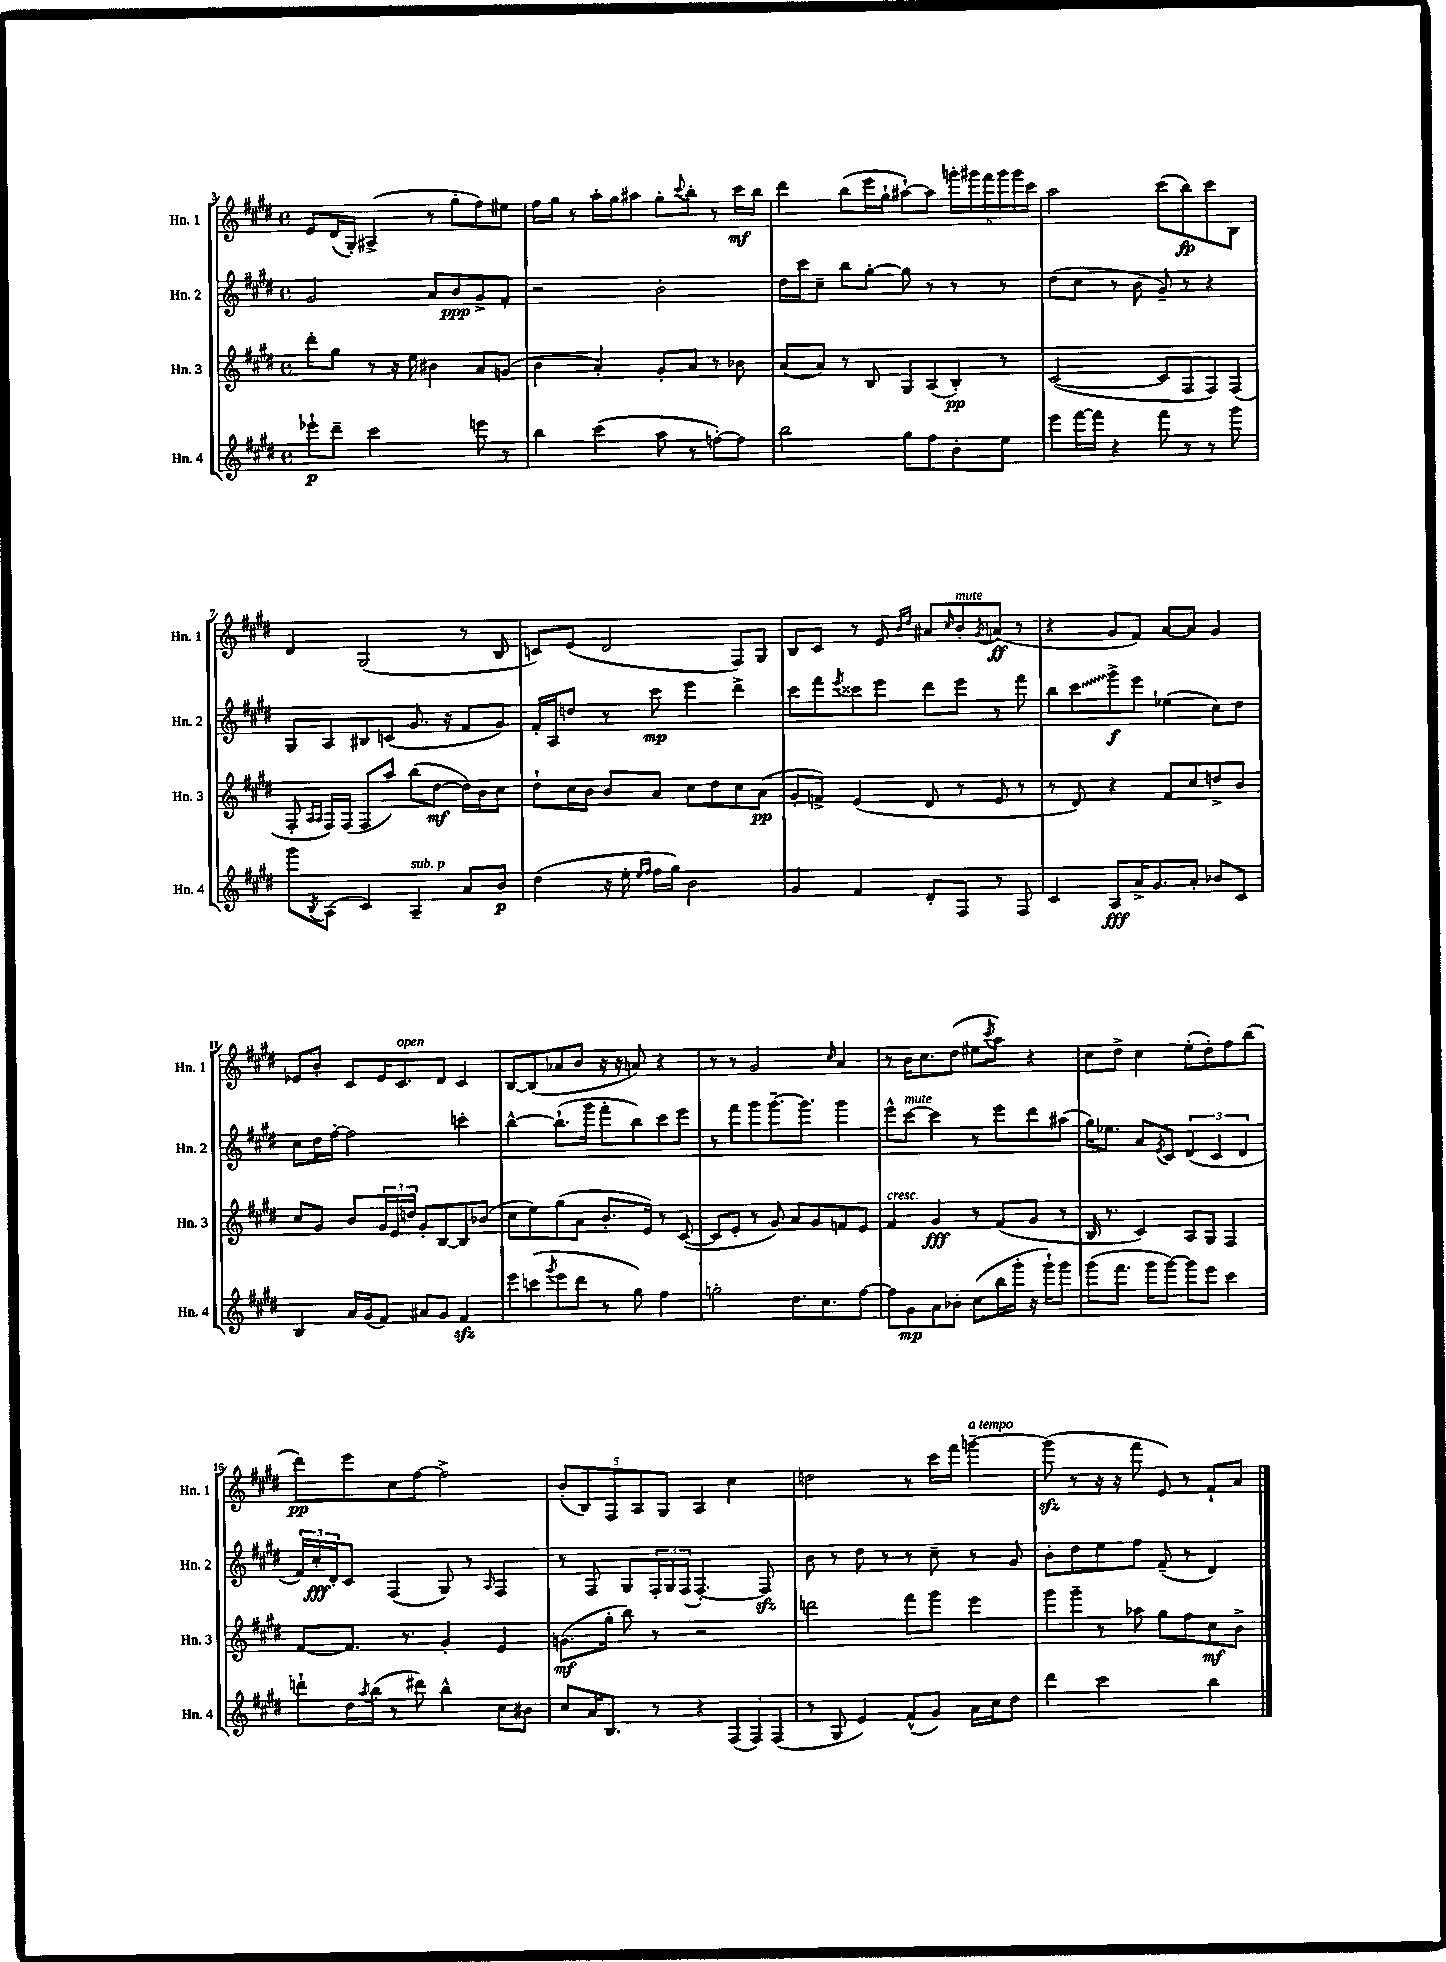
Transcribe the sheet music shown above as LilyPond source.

<<
\new StaffGroup <<
\new Staff = "s0" \with { instrumentName = "Hn. 1" shortInstrumentName = "Hn. 1" } {
    \clef treble \key e \major \defaultTimeSignature \time 4/4
    e'8 dis'16( gis16-.) ais4->( r8 gis''8-. fis''8) eis''8 |
    fis''16 gis''16 r8 a''16-. gis''16 ais''8 gis''8-. \appoggiatura { cis'''8 } b''8-. r8 cis'''16\mf b''16 |
    dis'''4 b''8( e'''16 gis''16-! ais''8~-!) ais''8 \tuplet 6/4 { g'''16-. gis'''16 fis'''16 gis'''16 gis'''16 cis'''16 } |
    a''2 cis'''8( b''8\fp) cis'''8 b8 |
    dis'4 gis2( r8 b8 |
    c'8) e'8( dis'2 fis8) gis8 |
    b8 cis'8 r8 e'8 \grace { b'16 dis''16 } ais'8 \grace { cis''16 } b'8-.^\markup { \italic "mute" } \acciaccatura { gis'8 } a'8\ff( r8 |
    r4 gis'8 fis'8) a'8~ a'8 gis'4 |
    ees'8 b'8-. cis'8 ees'16 cis'8.^\markup { \italic "open" } dis'8 cis'4 |
    b8~ b8( aes'8 b'8 r16 r16 a'8) r4 |
    r8 r8 gis'2 \grace { cis''16 } a'4 |
    r8 b'16 cis''8. dis''8( eis''8 \acciaccatura { cis'''8 } a''8) r4 |
    cis''8 dis''8-> cis''4 e''8-.( dis''8-.) fis''8 b''8( |
    dis'''8\pp) e'''8 cis''8 fis''8~ fis''2-> |
    \tuplet 5/4 { b'8-.( b8) fis8 a8 gis8 } a4 cis''4 |
    d''2 r8 cis'''16 fis'''16 g'''4~--^\markup { \italic "a tempo" } |
    g'''8\sfz( r8 r16 r16 fis'''8 e'8) r8 fis'8-! a'8 \bar "|." |
}
\new Staff = "s1" \with { instrumentName = "Hn. 2" shortInstrumentName = "Hn. 2" } {
    \clef treble \key e \major \defaultTimeSignature \time 4/4
    gis'2 a'8 b'8\ppp gis'8-> fis'8-. |
    r2 b'2-. |
    dis''16 cis'''16 cis''8-- b''8 gis''8~-. gis''8 r8 r8 r8 |
    dis''8( cis''8 r8 b'8 gis'8--) r8 r4 |
    gis8 a8 bis8 c'8( gis'8. r16 fis'8 gis'8) |
    fis'16-. a16 d''8 r8 cis'''8\mp e'''4 dis'''4-> |
    cis'''8 fis'''8 \acciaccatura { e'''8 } cisis'''8 e'''8 dis'''8 e'''8 r8 fis'''8 |
    b''8 \once \override Glissando.style = #'zigzag cis'''8\glissando gis'''8->\f e'''8 ees''4( cis''8) dis''8 |
    cis''8 dis''16 fis''16~-. fis''2 c'''4-. |
    b''4~-^ b''8.-!( gis'''16 fis'''8-. b''8) cis'''8 e'''8 |
    r8 fis'''8 gis'''8 gis'''8.~-- gis'''8. gis'''4 |
    e'''8-^ cis'''8~^\markup { \italic "mute" } cis'''4 r8 e'''8 dis'''8 ais''8( |
    gis''16) ees''8. a'8 \acciaccatura { e'8 } cis'8 \tuplet 3/2 { dis'4( cis'4 dis'4 } |
    \tuplet 3/2 { fis'16) cis''16-.\fff dis'16-. } cis'8 fis4( gis8) r8 \grace { a16 } fis4 |
    r8 fis8 gis8 \tuplet 3/2 { fis16-. gis16 fis16( } fis4.~-.) fis8\sfz |
    b'8 r8 dis''8 r8 r8 cis''8-- r8 gis'8 |
    b'8-. dis''8 e''8 fis''8 fis'8--( r8 dis'4) \bar "|." |
}
\new Staff = "s2" \with { instrumentName = "Hn. 3" shortInstrumentName = "Hn. 3" } {
    \clef treble \key e \major \defaultTimeSignature \time 4/4
    dis'''8-. gis''8 r8 r16 e''16 bis'4 a'8 g'8( |
    b'4 a'4-.) gis'8-. a'8 r8 bes'8 |
    a'8( a'8) r8 b8 gis8 a8( b8-.\pp) r8 |
    cis'2~( cis'8 fis8 fis8) fis8( |
    fis8-. \grace { a16 a16 } fis16) fis16( fis8 a''8) b''8( dis''8~\mf dis''16) b'16 cis''8 |
    dis''8-! cis''16 b'16 b'8 a'8 cis''8 dis''8 cis''8 a'8\pp( |
    gis'8-. f'8->) e'4( dis'8 r8 e'8 r8 |
    r8 dis'8) r4 fis'8 cis''8 d''8-> b'8 |
    cis''8 gis'8 b'8 \tuplet 3/2 { gis'16 e'16 d''16 } gis'8-. b8~ b8 bes'8( |
    cis''8 e''8) gis''8( a'8 b'8.-. e'16) r8 cis'8~( |
    cis'8 e'8-. r8 gis'8) a'8 gis'8 f'8 e'8 |
    fis'4^\markup { \italic "cresc." } gis'4\fff r8 fis'8( gis'8 r8 |
    b16 r8. cis'4) a8 gis8 fis4 |
    fis'8~ fis'8. r8. gis'4-. e'4 |
    g'8.\mf( gis''16-. b''8) r8 r2 |
    d'''2 fis'''8 gis'''8 e'''4 |
    gis'''8 gis'''8-- r8 aes''8 gis''8 fis''8 cis''8\mf b'8-> \bar "|." |
}
\new Staff = "s3" \with { instrumentName = "Hn. 4" shortInstrumentName = "Hn. 4" } {
    \clef treble \key e \major \defaultTimeSignature \time 4/4
    ees'''8-!\p dis'''8-- cis'''2 e'''8 r8 |
    b''4 cis'''4( a''8 r8 f''8~-.) f''8 |
    b''2 gis''8 fis''8 b'8-. e''8 |
    e'''8 fis'''16~ fis'''16 r4 fis'''8 r8 r8 gis'''8 |
    gis'''8 \acciaccatura { b8 } a8( cis'4) a4--^\markup { \italic "sub. p" } a'8 b'8\p |
    dis''4( r16 e''16-. \grace { e''16 fis''16 } fis''16 gis''16) b'2 |
    gis'4 fis'4 dis'8-. fis8 r8 fis8 |
    cis'4 a8\fff a'16-> gis'8. a'8-. bes'8 cis'8 |
    b4 a'16 gis'16( fis'8) ais'8 gis'8 fis'4\sfz |
    e'''8 c'''8( \acciaccatura { gis'''8 } e'''8 dis'''8 r8 gis''8) fis''4 |
    g''2-. dis''8. cis''8. fis''8~ |
    fis''8 gis'8\mp a'8 bes'8-. cis''8( b''16 gis'''16-. r16 gis'''16-!) gis'''8 |
    gis'''8( fis'''8. gis'''16 gis'''8~) gis'''8 e'''8 cis'''4 |
    d'''8-! dis''16 \acciaccatura { a''8 } b''16( r8 dis'''8) b''4-^ cis''8 bis'8 |
    cis''8 a'16 b8. r8 r4 \tuplet 3/2 { fis8( fis8) fis8( } |
    r8 gis8 e'4) fis'8-^( gis'8) a'16 cis''16 dis''8 |
    dis'''4 cis'''2 b''4 \bar "|." |
}
>>
>>
\layout { \context { \Score currentBarNumber = #3 } }
